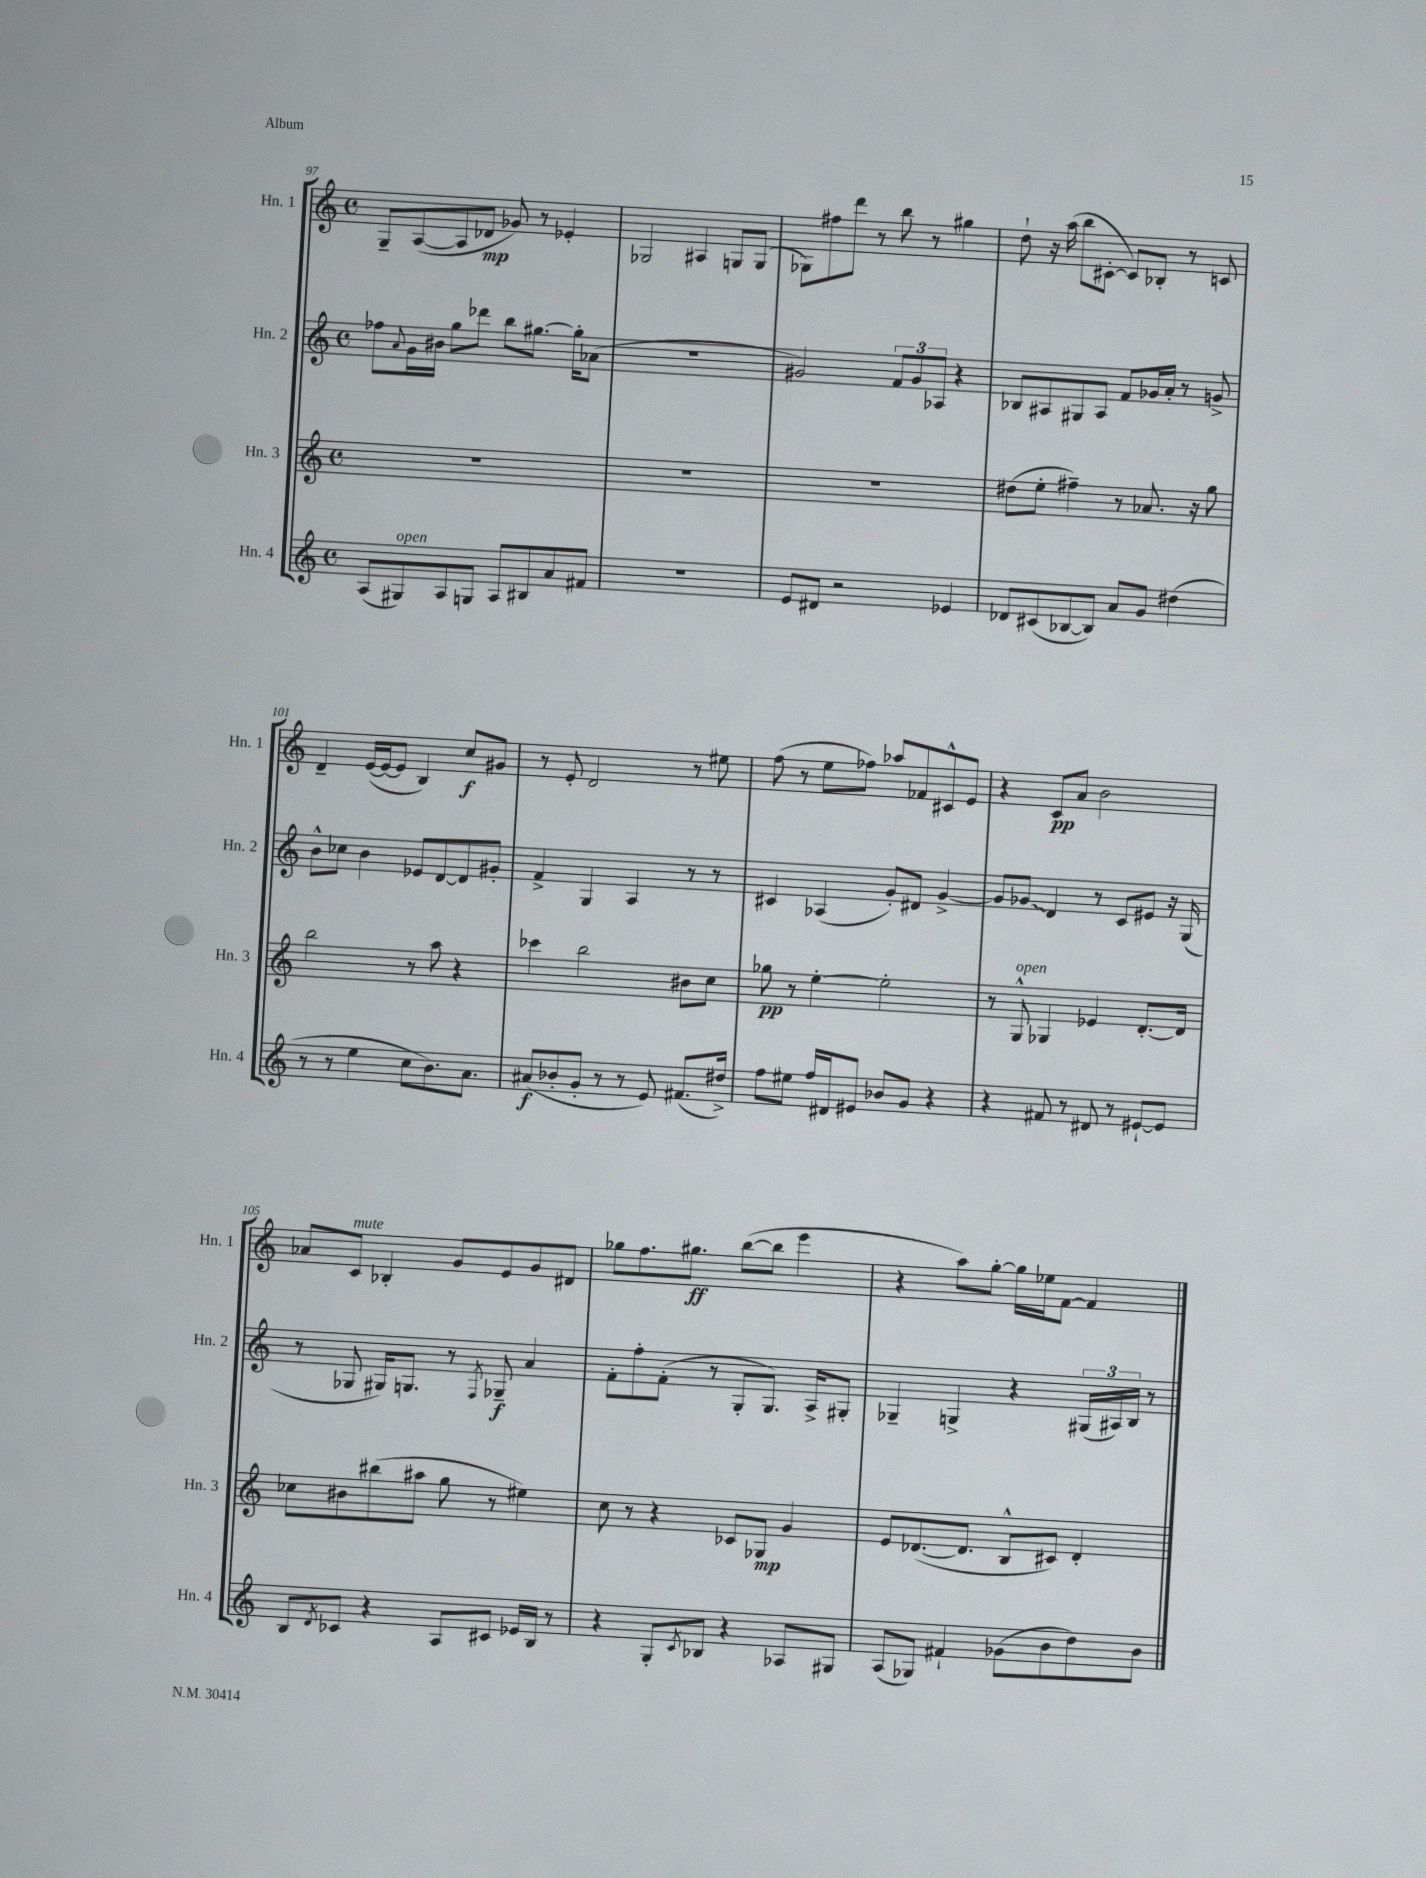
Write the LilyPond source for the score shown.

<<
\new StaffGroup <<
\new Staff = "s0" \with { instrumentName = "Hn. 1" shortInstrumentName = "Hn. 1" } {
    \clef treble \key c \major \defaultTimeSignature \time 4/4
    g8-- a8~( a8 des'8\mp ges'8) r8 ees'4-. |
    ges2 ais4 g8 g8( |
    ges8) fis''8 d'''8 r8 b''8 r8 gis''4 |
    d''8-! r16 a''16( b''8 cis'8~-. cis'8) bes8-. r8 c'8 |
    d'4-- e'16~( e'16~ e'8 b4) c''8\f gis'8 |
    r8 e'8-. d'2 r8 eis''8 |
    f''8( r8 e''8 fes''8) aes''8 fes'8 cis'8-^ e'8 |
    r4 c'8\pp a'8 b'2 |
    aes'8 c'8^\markup { \italic "mute" } bes4-. g'8 e'8 g'8 dis'8 |
    ges''8 f''8. gis''8.\ff b''8~( b''8 e'''4 |
    r4 a''8) g''8~-. g''16 ees''16 f'8~ f'4 \bar "|." |
}
\new Staff = "s1" \with { instrumentName = "Hn. 2" shortInstrumentName = "Hn. 2" } {
    \clef treble \key c \major \defaultTimeSignature \time 4/4
    fes''8 \appoggiatura { a'8 } g'16 bis'16 g''8 des'''8 b''8 gis''8.~ gis''16-. aes'8( |
    R1 |
    gis'2) \tuplet 3/2 { f'8 gis'8 aes8 } r4 |
    bes8 ais8 gis8 ais8 f'8 ges'16 a'16-. r8 g'8-> |
    b'8-^ ces''8 b'4 ees'8 d'8~ d'8 gis'8-. |
    f'4-> g4 a4 r8 r8 |
    cis'4 aes4( g'8-.) dis'8 g'4~-> |
    g'8 \once \override Glissando.style = #'zigzag ges'8\glissando d'4 r8 c'8 eis'8 r16 g16( |
    r8 ges8 gis16) g8. r8 \acciaccatura { f8 } ges8--\f a'4 |
    f'8-. f''8-. f'8-.( r8 g8-. g8.) a16-> gis8-. |
    ges4-- g4-> r4 \tuplet 3/2 { gis16( ais16) b16 } r8 \bar "|." |
}
\new Staff = "s2" \with { instrumentName = "Hn. 3" shortInstrumentName = "Hn. 3" } {
    \clef treble \key c \major \defaultTimeSignature \time 4/4
    R1 |
    R1 |
    R1 |
    dis''8( e''8-. fis''4--) r8 aes'8. r16 g''8 |
    b''2 r8 a''8 r4 |
    ces'''4 b''2 bis'8 c''8 |
    ges''8\pp r8 e''4~-. e''2-. |
    r8 g8-^^\markup { \italic "open" } ges4 ees'4 d'8.~-. d'16 |
    ces''8 bis'8 bis''8( ais''8 g''8 r8 eis''4) |
    c''8 r8 r4 ces'8 ges8\mp g'4 |
    e'8 des'8.~( des'8. b8-^ cis'8) des'4-. \bar "|." |
}
\new Staff = "s3" \with { instrumentName = "Hn. 4" shortInstrumentName = "Hn. 4" } {
    \clef treble \key c \major \defaultTimeSignature \time 4/4
    a8( gis8^\markup { \italic "open" }) a8 g8 a8 bis8 a'8 fis'8 |
    R1 |
    e'8 dis'8 r2 ees'4 |
    des'8 cis'8( bes8~ bes8) a'8 g'8 dis''4( |
    r8 r8 e''4 c''8 b'8.) a'8. |
    ais'8\f( bes'8-. g'8-. r8 r8 e'8) fis'8.( dis''16->) |
    f''8 eis''8 f''16 dis'16 eis'8 bes'8 g'8 r4 |
    r4 fis'8 r8 dis'8 r8 eis'8~-! eis'8 |
    b8 \acciaccatura { d'8 } ces'8 r4 a8 cis'8 ees'16 b16 r8 |
    r4 g8-. \acciaccatura { c'8 } bes8 r4 aes8 gis8 |
    a8( ges8) fis'4-! ges'8( b'8 d''8) b'8 \bar "|." |
}
>>
>>
\layout { \context { \Score currentBarNumber = #97 } }
